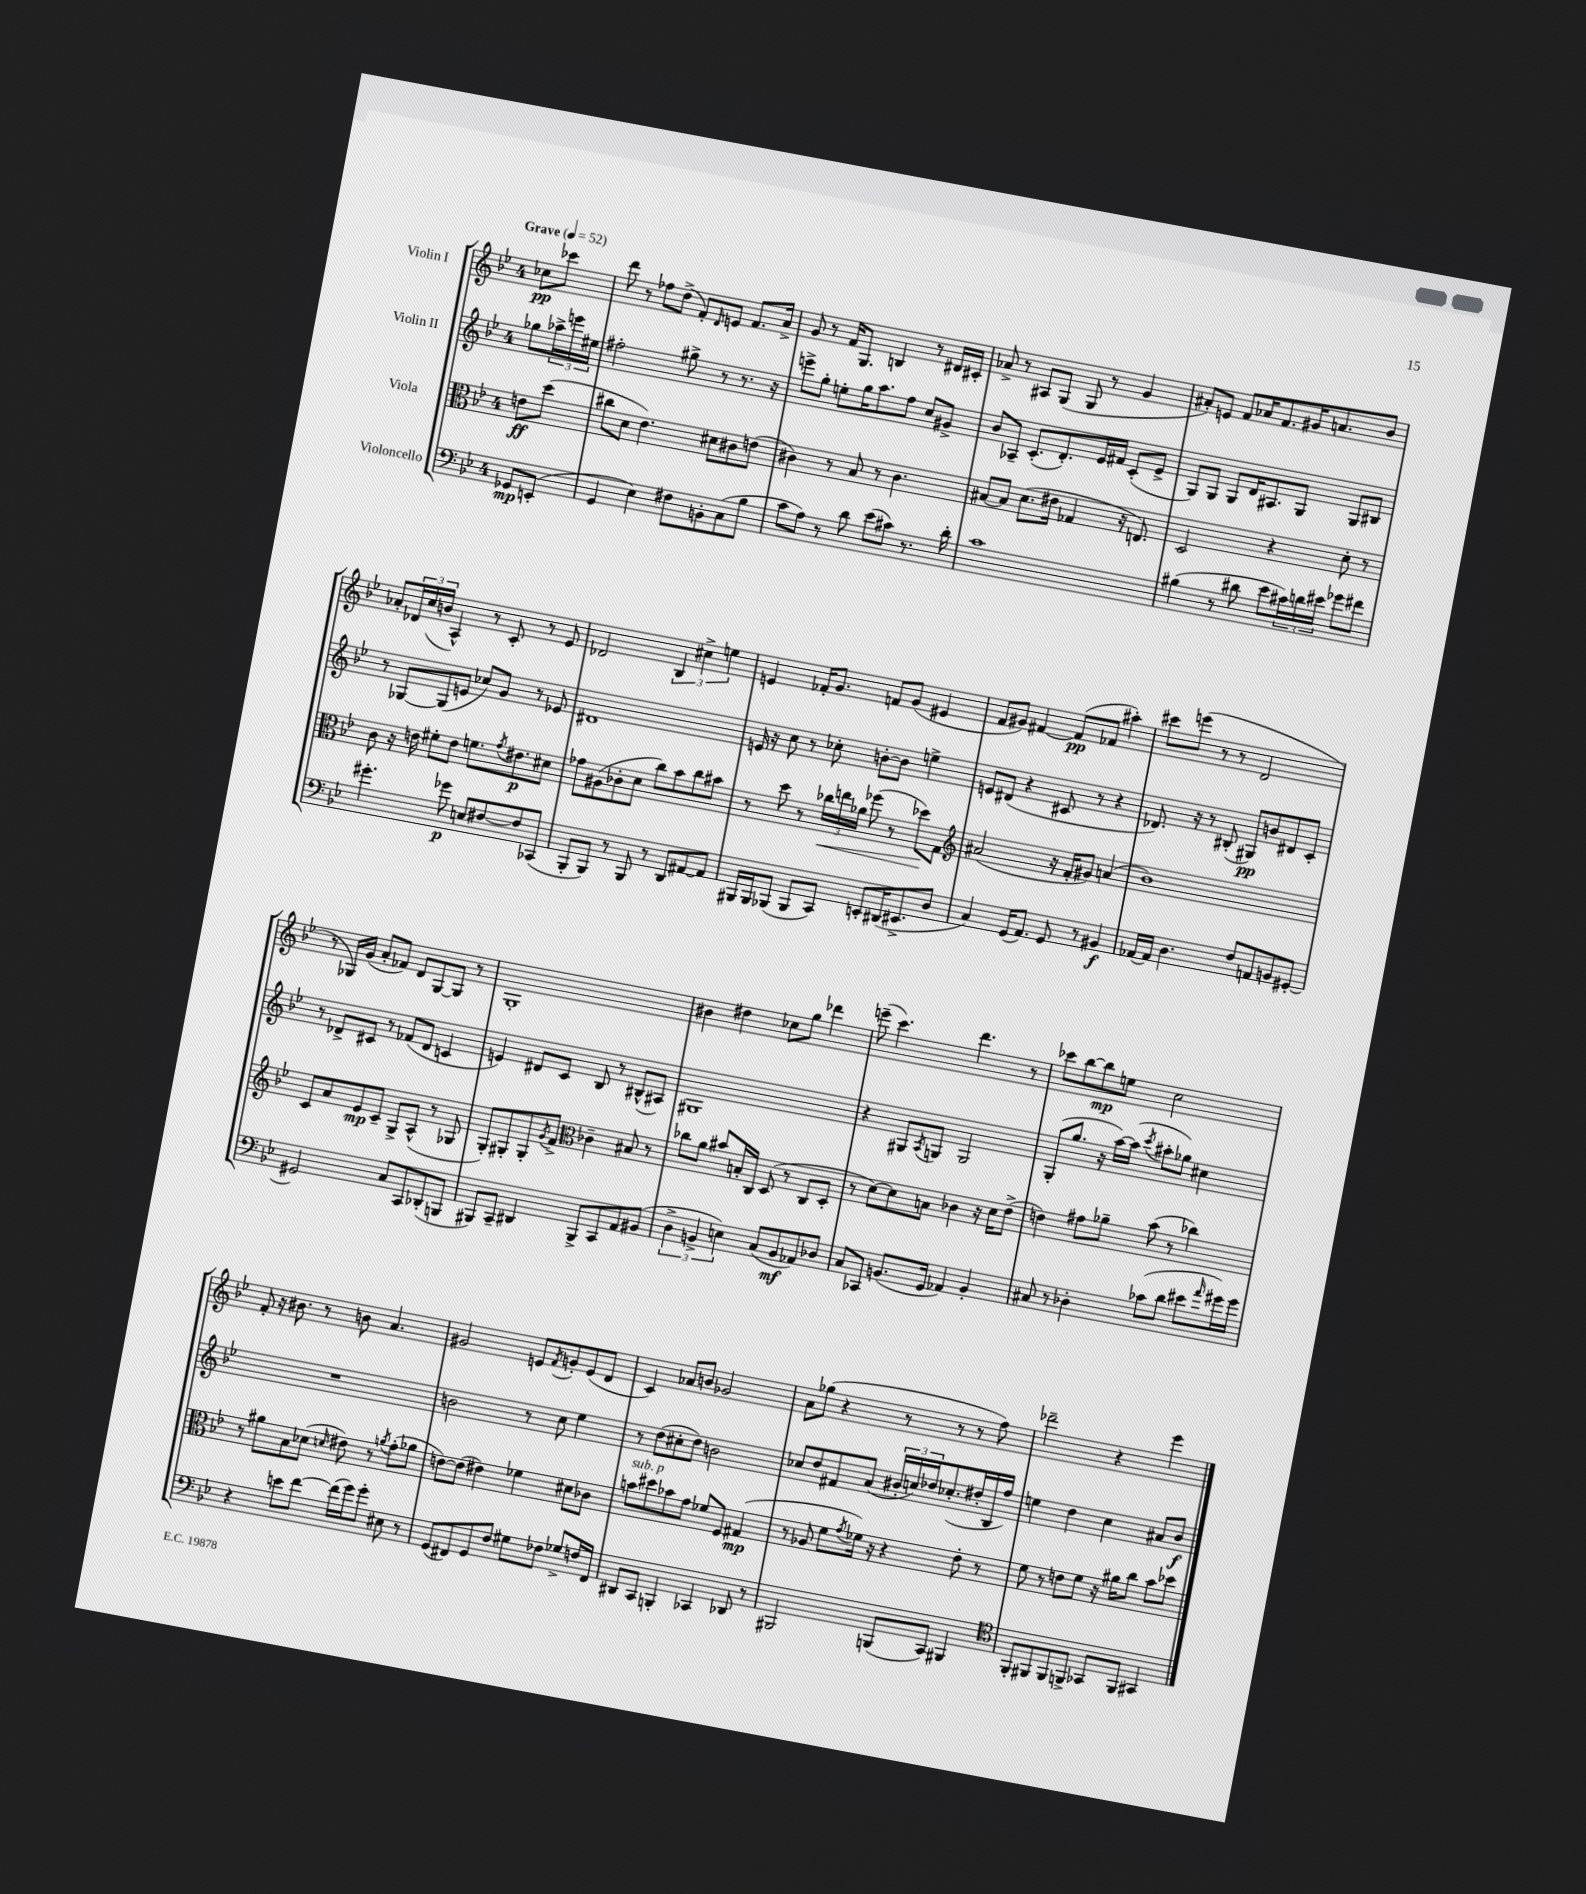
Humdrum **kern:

**kern	**kern	**kern	**kern
*staff4	*staff3	*staff2	*staff1
*clefF4	*clefC3	*clefG2	*clefG2
*k[b-e-]	*k[b-e-]	*k[b-e-]	*k[b-e-]
*M4/4	*M4/4	*M4/4	*M4/4
*MM52	*MM52	*MM52	*MM52
8GG-/L	8e\L	8gg-\L	8cc-\L
(8EE'/J	(8dd\J	24aa-^\L	8ccc-\J
.	.	24eee\	.
.	.	24ee#\JJ	.
=	=	=	=
4GG/	8cc#\L	2ff#'\	8ddd\
.	8d\J	.	8r
4E-\)	4.e-\)	.	8ff-\L
.	.	.	(8dd^\J
8F#\L	.	8gg#^\	8f'/L)
.	.	.	16qqd/
8BB'\	8d#\L	8r	8e/J
(8C\	8c#\	8.r	8.f/L
8B-\J	(8e\J	.	.
.	.	16r	16a^/Jk
=	=	=	=
8c\L	4c#\)	8eee^\L	8g/
8A\J)	.	8gg'\J	8r
8r	8r	8ee'\L	16f/LK
.	.	.	8.G/J
8d\	8B-/	16gg\K	.
.	.	8.aa\	.
(8e-\L	8r	.	4B/
8c#\J)	4.c#\	8ff\J	.
8.r	.	8cc/L	8r
.	.	8g#^/J	16d#/LL
16d'\	.	.	16c#'/JJ
=	=	=	=
1c	[8B#/L	8b-/L	8a-^/
.	8B#/]J	8A-~/J	8r
.	(8.d\L	(8.c'/L	8A#/L
.	.	.	(8G/J
.	16e#\Jk	8.d'/)	.
.	4G-/	.	8G/
.	.	16e-/L	8r
.	.	16f#/JJ	.
.	16r	(8c'/L	4g/
.	8.E/)	.	.
.	.	8e-^/J	.
=	=	=	=
(4B#\	2D/	8G/L)	8a#'/L)
.	.	8G/J	8e/J
8r	.	8G/L	8f/L
8d#\	.	16d/K	16a-/K
.	.	8.A#/	8.f/
8e-\L	4r	.	.
24c#\L)	.	8G/J	16g#/K
24d\	.	.	.
.	.	.	8.a/
24e#\JJ	.	.	.
8g-\L	8d'\	8G/L	.
8f#\J	8r	8B#/J	8b-/J
=	=	=	=
4.g#'\	8c\	8r	8a-'/L
.	16r	[8G-/L	24d-/L
.	.	.	(24cc/
.	16e\	.	.
.	.	.	24b/JJ
.	8f#'\L	(8G-/]	4A^^/)
8g-\	8e\J	8e/J	.
8E/L	8.f\L	8cc-/L)	8r
[8F#/	.	8g/J	8c'/
.	8qg/	.	.
.	8.e#\	.	.
8F#/]	.	8r	8r
(8CC-/J	8d#\J	8e-/	8e-/
=	=	=	=
8BBB-'/L	8g-\L	1d#	2d-/
8BBB-/J)	(8A#\	.	.
8r	8c-'\	.	.
8BBB-/	8d\J	.	.
8r	8cc\L)	.	6B-/
8DD/L	8b-\	.	.
.	.	.	6cc#^\
[8AA#/	8cc\	.	.
.	.	.	6ee\
8AA#/]J	8b#\J	.	.
=	=	=	=
16BBB#/LL	8r	16e/	4e/
16BBB#/J	.	16r	.
(8BBB-/J	8dd\	8cc\	.
8BBB-/L	8r	8r	16f-'/LK
.	.	.	8.g/J
8CC/J)	24cc-\LL	8cc-'\	.
.	24ee\	.	.
.	24a-\JJ	.	.
8EE'/L	(8ff-\	[8b'\L	8f/L
(16DD#/K	8r	8b\]J	(8g/J
8.EE#^/	.	.	.
.	8dd-\L)	4ee^\	4e#/
8D/J	8G\J	.	.
=	=	=	=
*	*clefG2	*	*
4C/)	(2a#/	8e/L	8f/L
.	.	(8d#/J	8g#/J)
(16GG/LK	.	4r	[4f#/
8.AA/J)	.	.	.
8GG/	16r	8c#/	(8f#/]L
.	16f'/LK	.	.
8r	8g#/J)	8r	8f-/J
4BB#/	(4a/	4r	4aa#'\)
=	=	=	=
[16AA-/LL	1b-)	8.d-/)	8ccc#\L
16AA-/]JJ	.	.	.
4.D\	.	.	(8eee\J
.	.	16r	.
.	.	8r	8r
.	.	(8B#'/	8r
8F/L	.	8G#/L)	2d/
8AA/	.	8b/	.
8BB/	.	8d#/	.
[8GG#'/J	.	8c'/J	.
=	=	=	=
2GG#/]	8c/L	8r	8r
.	8a/	8d-^/L	16G-/LL)
.	.	.	(16g/JJ
.	8e-/	8c#/J	8a'/L
.	8c~/J	8r	8f-/J)
8C/L	8G^/L	(8f-/L	8d/L
8CC/	(8A^^/J	8d-/J	[8G-/
(8DD-'/	8r	4c/	8G-/]J
8BBB/J	8G-/	.	8r
=	=	=	=
8BBB#/L)	8G'/L)	4e/)	1G'
8CC~/J	8G#'/	.	.
4DD#/	8G#'/	8d#/L	.
.	8qg/	.	.
.	8f^/J	8c/J	.
*	*clefC3	*	*
8BBB#^/L	4c-~\	8B-/	.
8CC/	.	8r	.
8AA/	8B#/	(8B#^^/L	.
(8BB#/J	8r	8A#/J)	.
=	=	=	=
6D^\	8cc-\L	1G#	4b#\
.	8a\J	.	.
6BB^/	.	.	.
.	8b#/L	.	4dd#\
6E\)	.	.	.
.	16B'/L	.	.
.	16C/JJ	.	.
(8C/L	(8D/	.	8cc-\L
8BB/	8r	.	8gg\J
8AA-/)	8C/L	.	4ddd-\
8D-/J	8D'/J	.	.
=	=	=	=
8C/L	8r	4r	(8eee~\
8CC-/J	[8d\L)	.	4.ccc\)
(8.BB/L	8d\]	8G#/L	.
.	.	8qA/	.
.	8B\J	8G/J	.
16GG/Jk	.	.	.
4AA-/)	4c-\	2G/	4.ddd\
4BB'/	16r	.	.
.	16d\LK	.	.
.	(8e-^\J	.	8r
=	=	=	=
8C#/	4e\)	(8G'/L	8ccc-\L
8r	.	8.gg/J	[8bb-\
4D-'\	8g#\L	.	8bb-\]
.	.	16r	.
.	8a-~\J	[16aa\LL)	8ee\J
.	.	(16aa\]JJ	.
.	.	8qccc/	.
(8c-\L	(8b-\	8aa#'\L	2cc\
8d\J	8r	8gg-\J)	.
8e#\L	4cc-\)	4cc#\	.
16qqa/	.	.	.
16g#\L)	.	.	.
16g#\JJ	.	.	.
=	=	=	=
4r	8r	1r	8f'/
.	8a#\L	.	16r
.	.	.	8.b#\
8e\L	8B-\	.	.
[8f\J	(8d-\J	.	8r
.	16qqd/	.	.
(16f\]LL	8e#\)	.	8b\
16g\J)	.	.	.
8g'\J	8r	.	4.a/
.	8qa/	.	.
8E#\	(8g'\L	.	.
8r	8a-\J	.	.
=	=	=	=
(8GG/L	[8e\L)	2b\	2g#/
8FF#/)	(8e\]J	.	.
8GG/	4e#\)	.	.
8F/J	.	.	.
8G#\L	4f-\	8r	8e/L
.	.	.	8qf/
8F-\J	.	8cc\	8g'/
8G-^/L	8d#\L	4ee-\	(8e/
16F/L	8c-\J	.	8d/J
16FF#/JJ	.	.	.
=	=	=	=
8DD#/L	8b\L	8r	4c/)
8CC/J	8dd#\	(8dd\L	.
4BBB'/	8b-\	8cc#'\	8a-/L
.	8g\J	8dd\J)	8b/J
4CC-/	8f-/L	2b\	2g-/
.	8F/J	.	.
8DD-/	(4G#/	.	.
8r	.	.	.
=	=	=	=
2BBB#/	8r	8cc-/L	8a\L
.	8A-/	8dd/	(8gg-\J
.	8f\L	8f#/	4r
.	8qg/	.	.
.	16f-\Jk)	(8a/J	.
.	16r	.	.
(8BBB/L	4r	24b#'/LL	8r
.	.	24cc/)	.
.	.	24dd-/J	.
8CC/J)	.	(8.cc-'/	8r
4BBB#/	8e-'\	.	8r
.	.	16dd#'/L	.
.	8r	16B-/	8ff\)
.	.	16ff/JJ)	.
=	=	=	=
*clefC4	*	*	*
8FF'/L	8f\	4ee\	2ddd-~\
8FF#/	8r	.	.
8FF#/	8e\L	4dd\	.
8FF^/J	8f\J	.	.
8GG-/L	16r	4cc\	4r
.	16a#\LK	.	.
8FF/J	8cc\J	.	.
4GG#/	8b-\L	8a#/L	4eee-\
.	8dd-\J	8b-/J	.
==	==	==	==
*-	*-	*-	*-
